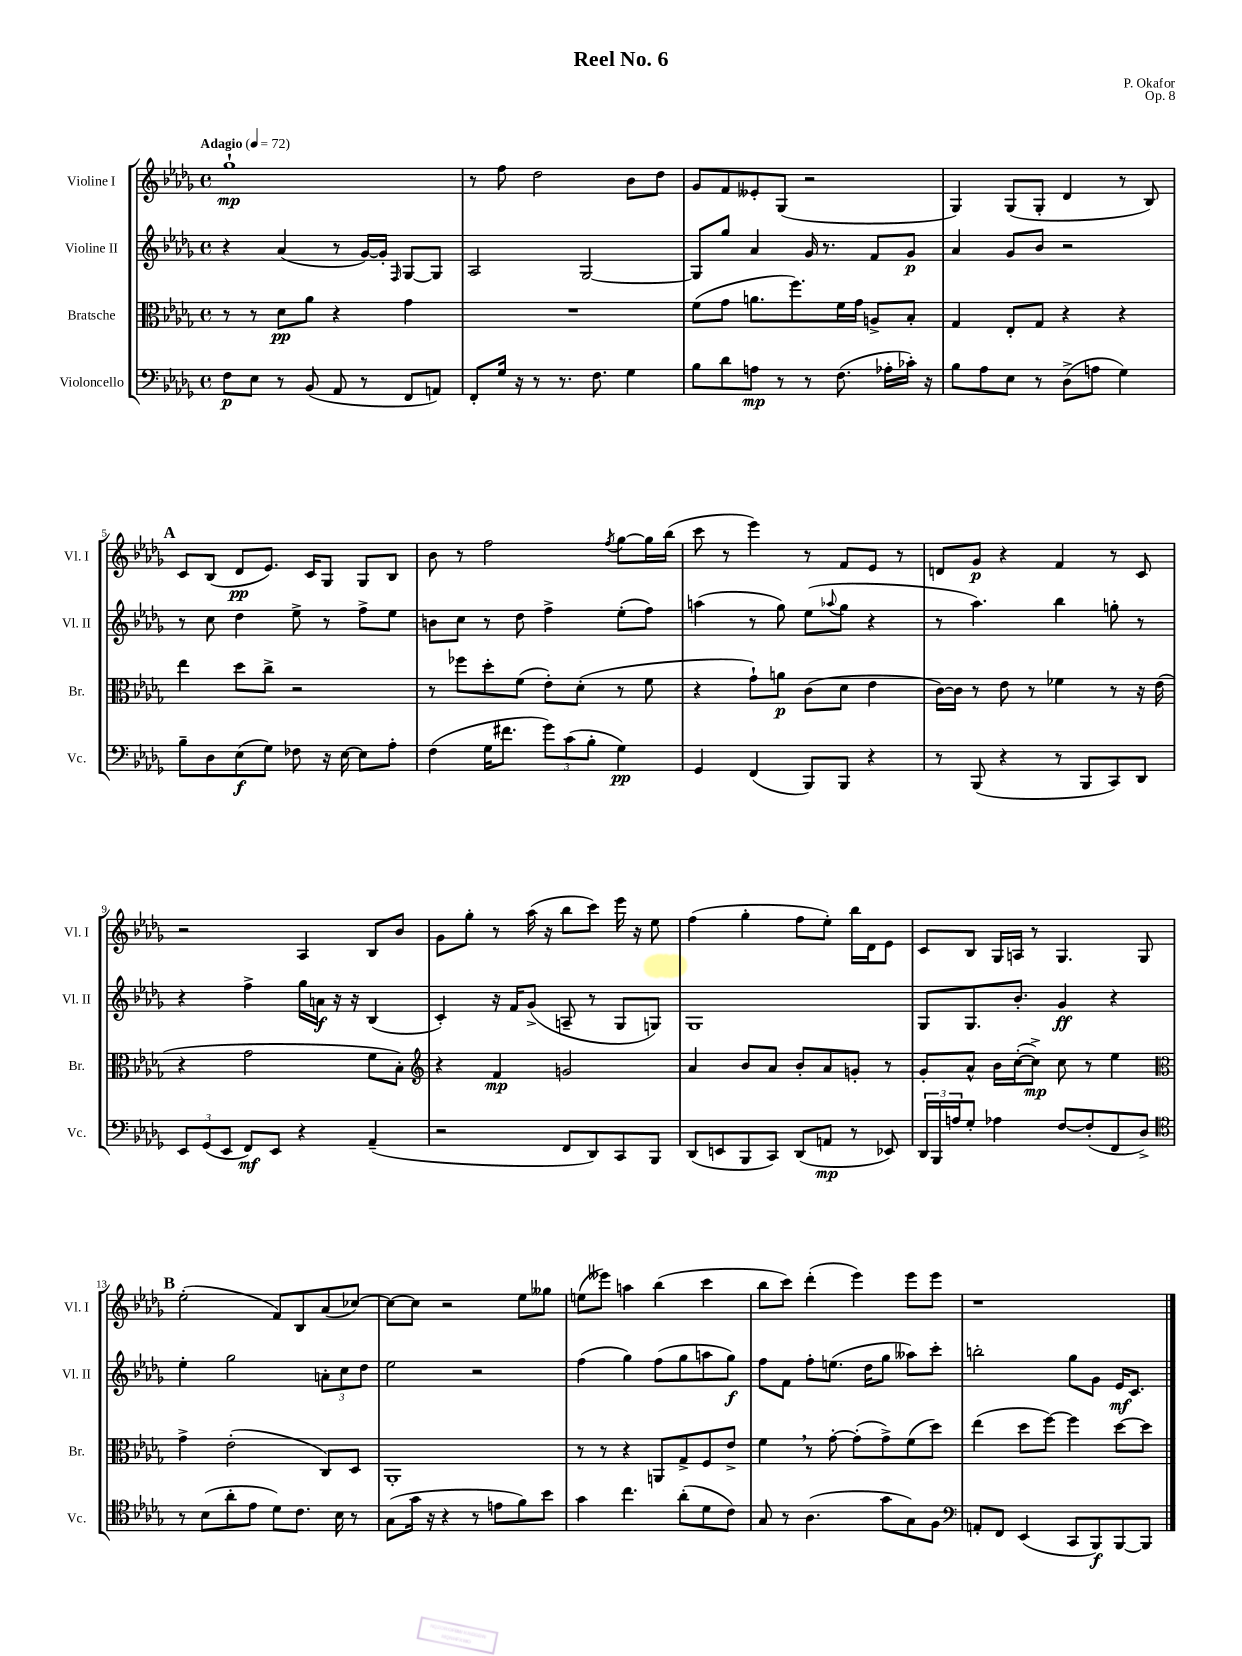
\header { title = "Reel No. 6" composer = "P. Okafor" opus = "Op. 8" }
<<
\new StaffGroup <<
\new Staff = "s0" \with { instrumentName = "Violine I" shortInstrumentName = "Vl. I" } {
    \clef treble \key des \major \defaultTimeSignature \time 4/4 \tempo "Adagio" 4 = 72
    ges''1-!\mp |
    r8 f''8 des''2 bes'8 des''8 |
    ges'8 f'8 eeses'8-. ges8( r2 |
    ges4) ges8( ges8-. des'4 r8 bes8) |
    \mark \markup { \bold "A" } c'8 bes8( des'8\pp ees'8.) c'16 ges8 ges8 bes8 |
    bes'8 r8 f''2 \acciaccatura { f''8 } ges''8~ ges''16 bes''16( |
    c'''8 r8 ees'''4) r8 f'8 ees'8 r8 |
    d'8 ges'8\p r4 f'4 r8 c'8 |
    r2 aes4 bes8 bes'8 |
    ges'8 ges''8-. r8 aes''16( r16 bes''8 c'''8) ees'''16 r16 ees''8 |
    f''4( ges''4-. f''8 ees''8-.) bes''16 des'16 ees'8 |
    c'8 bes8 ges16 a16 r8 ges4. ges8 |
    \mark \markup { \bold "B" } ees''2-.( f'8) bes8 aes'8( ces''8~) |
    ces''8~ ces''8 r2 ees''8 geses''8 |
    e''8( eeses'''8) a''4 bes''4( c'''4 |
    bes''8 c'''8) des'''4-.( ees'''4) ees'''8 ees'''8 |
    r1 \bar "|." |
}
\new Staff = "s1" \with { instrumentName = "Violine II" shortInstrumentName = "Vl. II" } {
    \clef treble \key des \major \defaultTimeSignature \time 4/4
    r4 aes'4( r8 ges'16~) ges'16-. \grace { f16 } ges8~ ges8 |
    aes2 ges2~ |
    ges8 ges''8 aes'4 ges'16 r8. f'8 ges'8\p |
    aes'4 ges'8 bes'8 r2 |
    \mark \markup { \bold "A" } r8 c''8 des''4 ees''8-> r8 f''8-> ees''8 |
    b'8 c''8 r8 des''8 f''4-> ees''8-.( f''8) |
    a''4( r8 ges''8) ees''8( \appoggiatura { aes''8 } ges''8 r4 |
    r8 aes''4.) bes''4 g''8-. r8 |
    r4 f''4-> ges''16 a'16\f r16 r16 bes4( |
    c'4-.) r16 f'16 ges'8->( a8-- r8 ges8 g8) |
    ges1 |
    ges8 ges8. bes'8.-. ges'4\ff r4 |
    \mark \markup { \bold "B" } ees''4-. ges''2 \tuplet 3/2 { a'8-. c''8 des''8 } |
    ees''2 r2 |
    f''4( ges''4) f''8( ges''8 a''8 ges''8\f) |
    f''8 f'8 f''8-. e''8.( des''16 ges''8 aeses''8) c'''8-. |
    b''2-. ges''8 ges'8 ees'16\mf c'8. \bar "|." |
}
\new Staff = "s2" \with { instrumentName = "Bratsche" shortInstrumentName = "Br." } {
    \clef alto \key des \major \defaultTimeSignature \time 4/4
    r8 r8 des'8\pp aes'8 r4 ges'4 |
    R1 |
    f'8( ges'8 a'8. f''8.) f'16 ges'16 a8-> bes8-. |
    ges4 ees8-. ges8 r4 r4 |
    \mark \markup { \bold "A" } ees''4 des''8 c''8-> r2 |
    r8 fes''8 des''8-. f'8( ees'8-.) des'8-.( r8 f'8 |
    r4 ges'8-!) a'8\p c'8( des'8 ees'4 |
    c'16~) c'16 r8 ees'8 r8 fes'4 r8 r16 ees'16( |
    r4 ges'2 f'8 bes8-.) |
    \clef treble r4 f'4\mp g'2 |
    aes'4 bes'8 aes'8 bes'8-. aes'8 g'8-. r8 |
    ges'8-. aes'8-^ bes'16 c''16~-.( c''8->\mp) c''8 r8 ees''4 |
    \mark \markup { \bold "B" } \clef alto ges'4-> ees'2-.( c8) des8 |
    aes,1-. |
    r8 r8 r4 a,8 ges8-> f8 ees'8-> |
    f'4 \breathe r8 ges'8~-. ges'8-.( ges'8->) f'8( des''8) |
    ees''4( des''8 f''8~) f''4 des''8~ des''8 \bar "|." |
}
\new Staff = "s3" \with { instrumentName = "Violoncello" shortInstrumentName = "Vc." } {
    \clef bass \key des \major \defaultTimeSignature \time 4/4
    f8\p ees8 r8 bes,8( aes,8 r8 f,8 a,8) |
    f,8-. ges16 r16 r8 r8. f8. ges4 |
    bes8 des'8 a8\mp r8 r8 f8.( aes16-. ces'16-.) r16 |
    bes8 aes8 ees8 r8 des8->( a8 ges4) |
    \mark \markup { \bold "A" } bes8-- des8 ees8\f( ges8) fes8 r16 ees16~ ees8 aes8-. |
    f4( ges16 fis'8. \tuplet 3/2 { ges'8) c'8( bes8-. } ges4\pp) |
    ges,4 f,4( bes,,8) bes,,8 r4 |
    r8 bes,,8( r4 r8 bes,,8 c,8) des,8 |
    \tuplet 3/2 { ees,8 ges,8( ees,8 } f,8\mf) ees,8 r4 aes,4--( |
    r2 f,8 des,8) c,8 bes,,8 |
    des,8( e,8 bes,,8 c,8) des,8( a,8\mp r8 ees,8) |
    \tuplet 3/2 { des,16 bes,,16 a16 } ges8-. aes4 f8~ f8-.( f,8 des8->) |
    \mark \markup { \bold "B" } \clef tenor r8 bes8( aes'8-. ees'8 des'8) c'8. bes16 r8 |
    ges8( ges'16 r16 r4 r8 e'8 f'8) bes'8 |
    ges'4 c''4. aes'8-.( des'8 c'8) |
    ges8 r8 aes4.( ges'8 ges8) f8 |
    \clef bass a,8-. f,8 ees,4( c,8 bes,,8\f) bes,,8~ bes,,8 \bar "|." |
}
>>
>>
